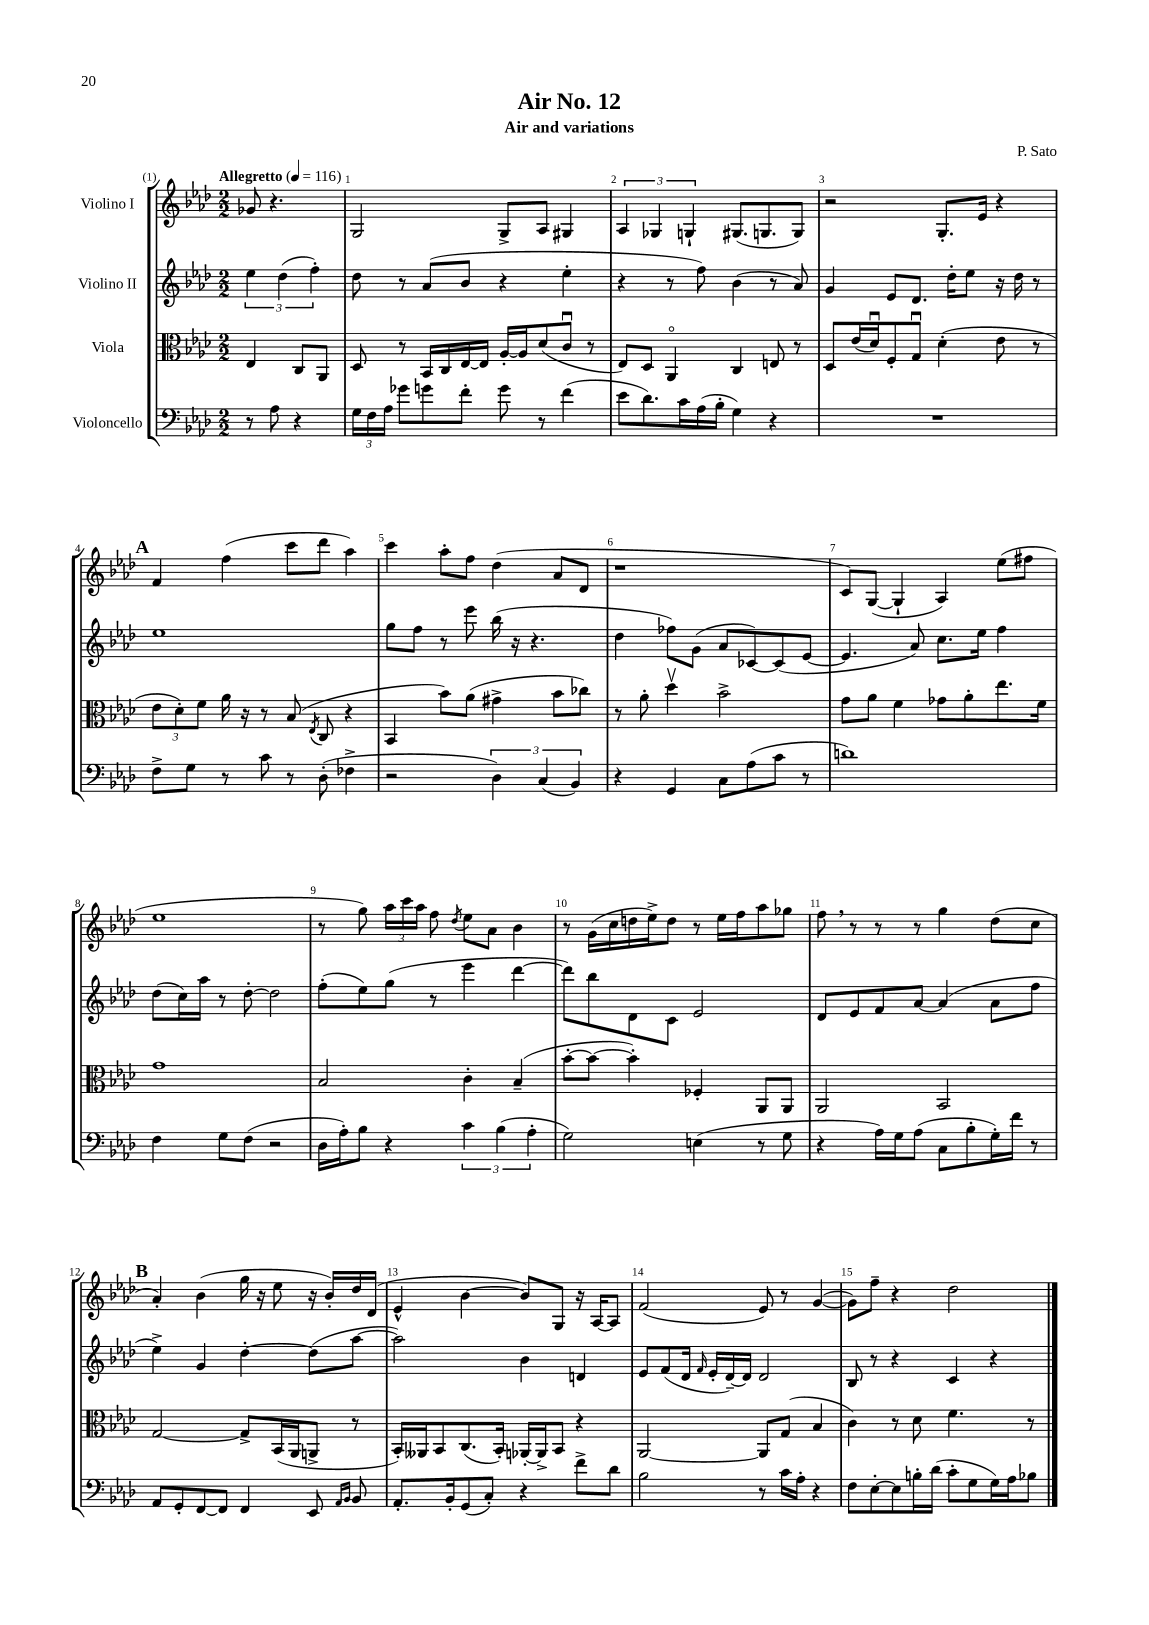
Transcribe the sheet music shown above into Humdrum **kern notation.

**kern	**kern	**kern	**kern
*staff4	*staff3	*staff2	*staff1
*clefF4	*clefC3	*clefG2	*clefG2
*k[b-e-a-d-]	*k[b-e-a-d-]	*k[b-e-a-d-]	*k[b-e-a-d-]
*M2/2	*M2/2	*M2/2	*M2/2
*MM116	*MM116	*MM116	*MM116
8r	4E-/	6ee-\	8g-/
8A-\	.	.	4.r
.	.	(6dd-\	.
4r	8C/L	.	.
.	.	6ff'\)	.
.	8AA-/J	.	.
=	=	=	=
24G\LL	8D-/	8dd-\	2G/
24F\	.	.	.
24A-\JJ	.	.	.
8g-\L	8r	8r	.
8g\	16BB-/LL	(8a-/L	.
.	16C/	.	.
8f'\J	[16E-/	8b-/J	.
.	16E-/]JJ	.	.
8g\	[16A-'/LL	4r	8G^/L
.	16A-/]J	.	.
8r	(8d-/	.	8A-/J
(4f\	8cu/J	4ee-'\	4G#/
.	8r	.	.
=	=	=	=
8e-\L	8E-/L)	4r	6A-/
8.d-\)	8D-/J	.	.
.	.	.	6G-/
.	4AA-o/	8r	.
16c\L	.	.	.
.	.	.	6G`/
(16A-\	.	8ff\)	.
16B-'\JJ	.	.	.
4G\)	4C/	(4b-\	(8.G#/L
.	.	.	8.G/
4r	8E/	8r	.
.	8r	8a-/)	8G/J)
=	=	=	=
1r	8D-/L	4g/	2r
.	(16e-/L	.	.
.	16d-u/J)	.	.
.	8F'/	8e-/L	.
.	8Gu/J	8.d-/J	.
.	(4d-'\	.	8.G'/L
.	.	16dd-'\LK	.
.	.	8ee-\J	.
.	.	.	16e-/Jk
.	8e-\	16r	4r
.	.	16dd-\	.
.	8r	8r	.
=	=	=	=
8F^\L	12e-\L	1ee-	4f/
.	12d-'\)	.	.
8G\J	.	.	.
.	12f\J	.	.
8r	16a-\	.	(4ff\
.	16r	.	.
8c\	8r	.	.
8r	(8B-/	.	8ccc\L
.	8qE-/	.	.
(8D-'\	8C/	.	8ddd-\J
4F-^\	4r	.	4aa-\)
=	=	=	=
2r	4BB-/	8gg\L	4ccc\
.	.	8ff\J	.
.	8b-\L)	8r	8aa-'\L
.	(8a-\J	8eee-\	8ff\J
6D-\)	4g#^\	(16bb-\	(4dd-\
.	.	16r	.
.	.	4.r	.
(6C/	.	.	.
.	8b-\L	.	8a-/L
6BB-/)	.	.	.
.	8cc-\J)	.	8d-/J
=	=	=	=
4r	8r	4dd-\	1r
.	8a-'\	.	.
4GG/	4dd-v\	8ff-\L)	.
.	.	(8g\J	.
8C\L	2b-^\	8a-/L	.
(8A-\	.	[8c-/)	.
8c\J	.	(8c-/]	.
8r	.	[8e-/J	.
=	=	=	=
1d)	8g\L	4.e-/]	8c/L)
.	8a-\J	.	([8G/J
.	4f\	.	4G`/]
.	.	8a-/)	.
.	8g-\L	8.cc\L	4A-/)
.	8a-'\	.	.
.	.	16ee-\Jk	.
.	8.ee-\	4ff\	(8ee-\L
.	.	.	8ff#\J
.	16f\Jk	.	.
=	=	=	=
4F\	1g	(8dd-\L	1ee-
.	.	16cc\L)	.
.	.	16aa-\JJ	.
8G\L	.	8r	.
(8F\J	.	[8dd-'\	.
2r	.	2dd-\]	.
=	=	=	=
16D-\LL	2B-/	(8ff'\L	8r
16A-'\J)	.	.	.
8B-\J	.	8ee-\)	8gg\)
4r	.	(8gg\J	24aa-\LL
.	.	.	24ccc\
.	.	.	24aa-\JJ
.	.	8r	8ff\
.	.	.	8qdd-/
6c\	4c'\	4eee-\	8ee-\L
.	.	.	8a-\J
(6B-\	.	.	.
.	(4B-~/	[4ddd-\	4b-\
6A-'\	.	.	.
=	=	=	=
2G\)	[8b-'\L	8ddd-\]L)	8r
.	8b-\_J	8bb-\	(16g\LL
.	.	.	16cc\
.	4b-'\])	8d-\	16dd\
.	.	.	16ee-^\J)
.	.	8c\J	8dd\J
(4E\	4F-'/	2e-/	8r
.	.	.	16ee-\LL
.	.	.	16ff\J
8r	8AA-/L	.	8aa-\
8G\	8AA-/J	.	8gg-\J
=	=	=	=
4r	2AA-/	8d-/L	8ff\
.	.	8e-/	8r
16A-\LL)	.	8f/	8r
16G\J	.	.	.
(8A-\J	.	[8a-/J	8r
8C\L	2BB-/	(4a-/]	4gg\
8B-'\	.	.	.
16G'\L)	.	8a-\L	(8dd-\L
16f\JJ	.	.	.
8r	.	8ff\J	8cc\J
=	=	=	=
8AA-/L	[2G/	4ee-^\)	4a-'/)
8GG'/	.	.	.
[8FF/	.	4g/	(4b-\
8FF/]J	.	.	.
4FF/	8G^/]L	[4dd-'\	16gg\
.	.	.	16r
.	(16BB-/L	.	8ee-\
.	16AA-/J	.	.
8EE-/	8AA^/J	(8dd-\]L	16r
.	.	.	16b-'/LL)
16qqAA-/LL	.	.	.
16qqBB-/JJ	.	.	.
8BB-/	8r	[8aa-\J	16dd-/
.	.	.	(16d-/JJ
=	=	=	=
8.AA-'/L	16BB-'/LL)	2aa-\])	4e-^^/
.	16AA--/J	.	.
.	8BB-/	.	.
16BB-'/k	.	.	.
(8GG/	(8.C/	.	[4b-\
8C'/J)	.	.	.
.	16BB-'/Jk)	.	.
4r	[16AA-'/LL	4b-\	8b-/]L)
.	16AA-^/]J	.	.
.	8BB-/J	.	8G/J
8f^\L	4r	4d/	16r
.	.	.	[16A-/LK
8d-\J	.	.	8A-/]J
=	=	=	=
2B-\	[2AA-/	8e-/L	(2f/
.	.	(8f/	.
.	.	16d-/Jk	.
.	.	16qqf/	.
.	.	16e-'/LL	.
.	.	[16d-~/)	.
.	.	16d-/]JJ	.
8r	8AA-/]L	2d-/	8e-/)
16c\LL	(8G/J	.	8r
16A-'\JJ	.	.	.
4r	4B-/	.	([4g/
=	=	=	=
8F\L	4c\)	8B-/	8g\]L)
[8E-'\	.	8r	8ff~\J
8E-\]	8r	4r	4r
16B'\L	8d-\	.	.
(16d-\JJ	.	.	.
8c'\L	4.f\	4c/	2dd-\
8G\	.	.	.
16G\L)	.	4r	.
16A-\J	.	.	.
8B-\J	8r	.	.
==	==	==	==
*-	*-	*-	*-
